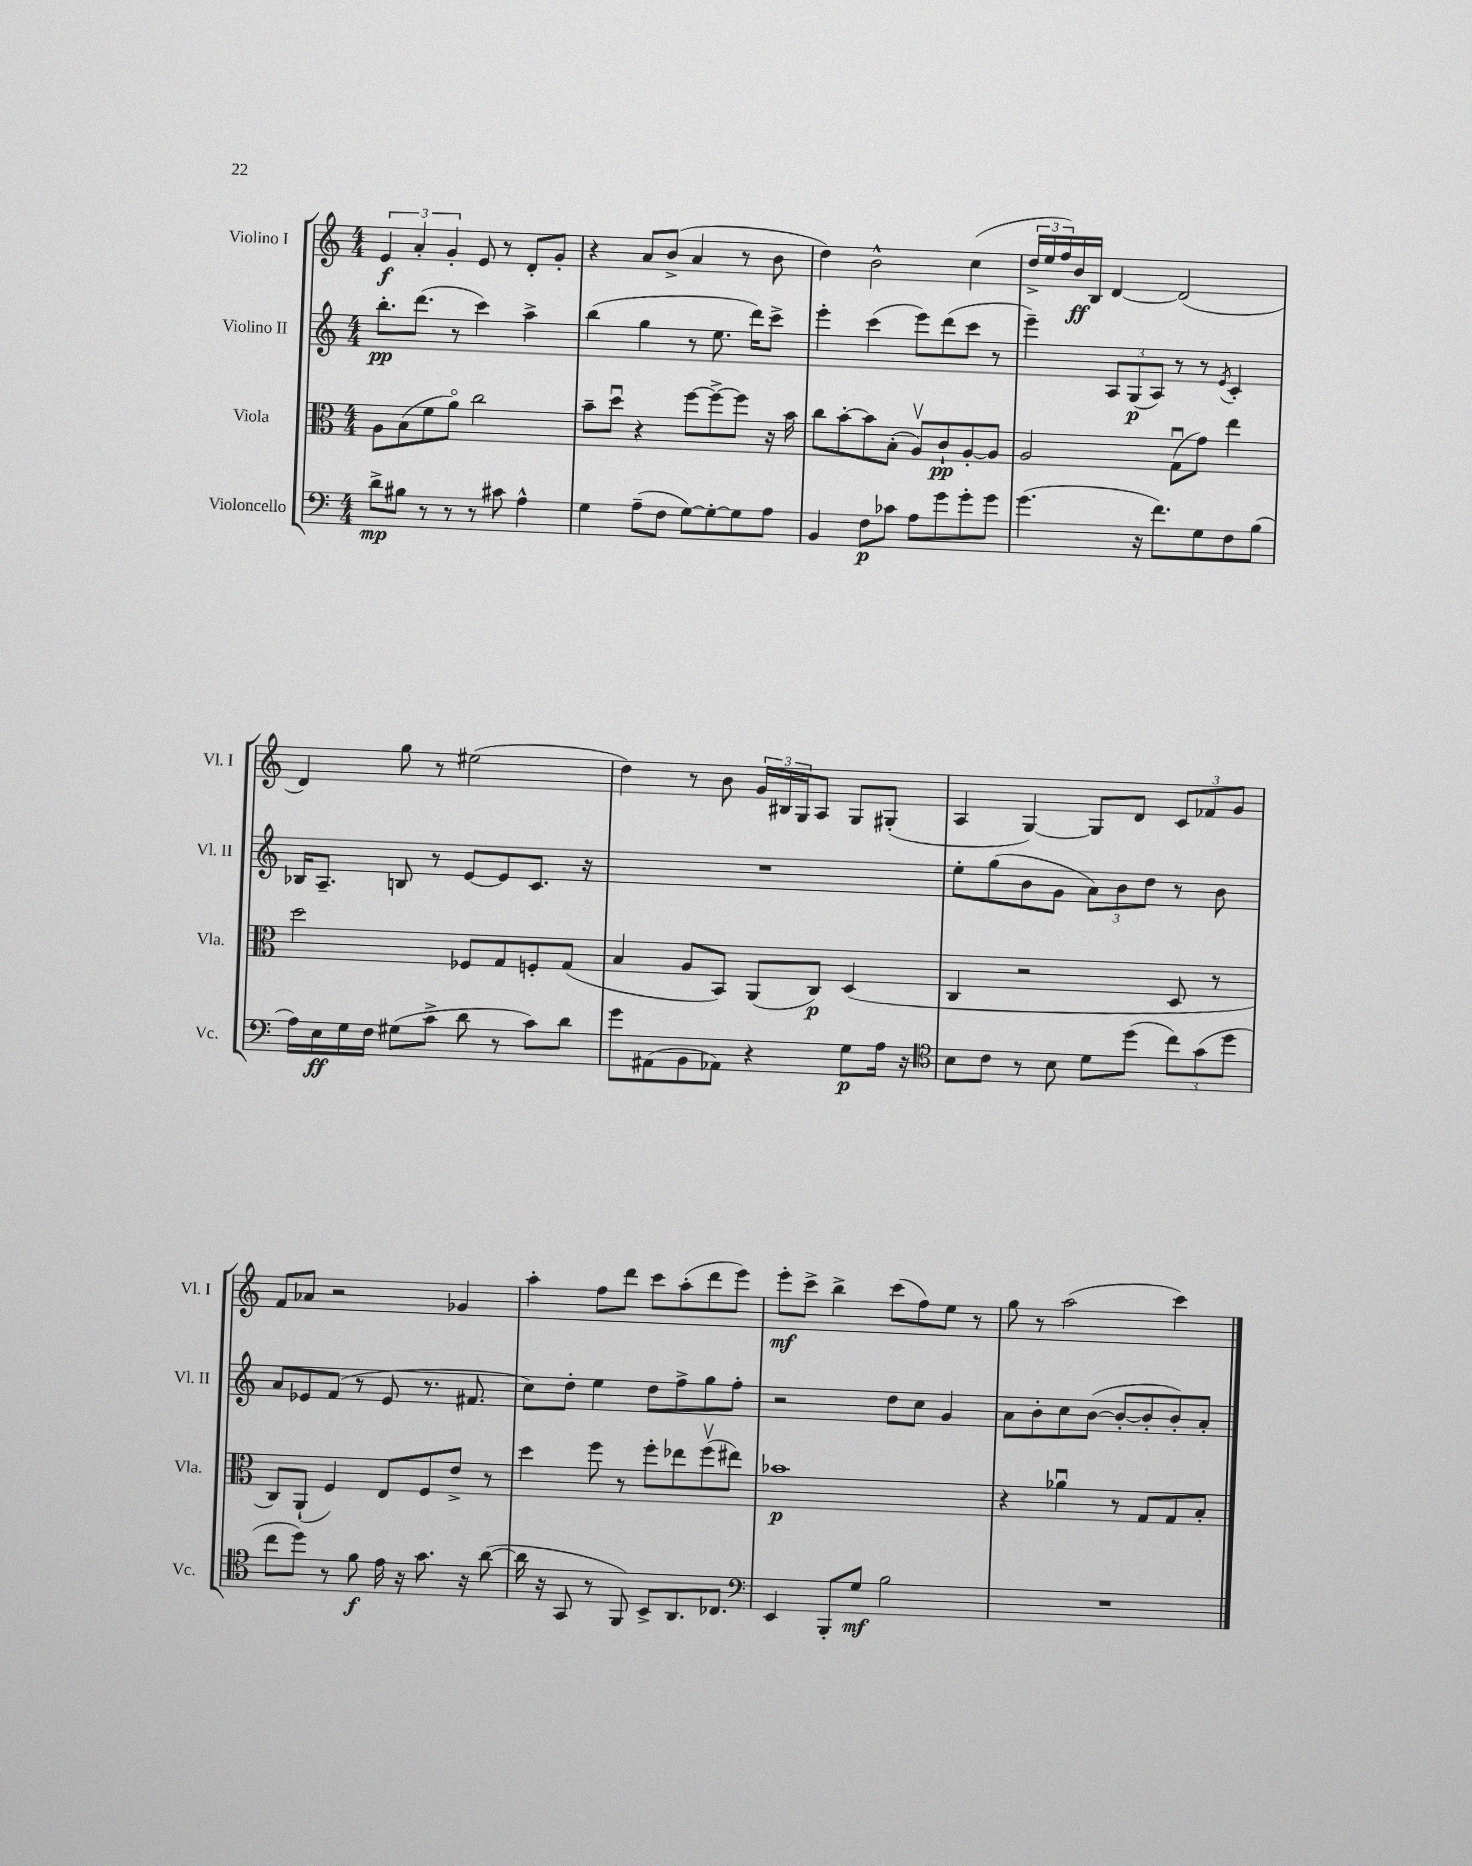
<<
\new StaffGroup <<
\new Staff = "s0" \with { instrumentName = "Violino I" shortInstrumentName = "Vl. I" } {
    \clef treble \key c \major \numericTimeSignature \time 4/4
    \tuplet 3/2 { e'4\f a'4-. g'4-. } e'8 r8 d'8-. g'8-. |
    r4 a'8 b'8->( a'4 r8 b'8 |
    d''4) b'2-^ c''4( |
    \tuplet 3/2 { d''16-> e''16 f''16) } b'16\ff b16 d'4~ d'2( |
    d'4) g''8 r8 eis''2( |
    d''4) r8 b'8 \tuplet 3/2 { g'16 bis16 g16 } a8 g8 gis8-.( |
    a4 g4~) g8 d'8 \tuplet 3/2 { c'8 fes'8 g'8 } |
    f'8 aes'8 r2 ges'4 |
    a''4-. f''8 d'''8 c'''8 a''8-.( d'''8 e'''8) |
    e'''8-.\mf c'''8-> b''4-> c'''8( f''8) e''8 r8 |
    g''8 r8 a''2( c'''4) \bar "|." |
}
\new Staff = "s1" \with { instrumentName = "Violino II" shortInstrumentName = "Vl. II" } {
    \clef treble \key c \major \numericTimeSignature \time 4/4
    b''8.-.\pp d'''8.( r8 c'''4) a''4-> |
    b''4( g''4 r8 e''8. d'''16) c'''8-> |
    e'''4-. c'''4( e'''8) d'''8( c'''8 r8 |
    e'''4--) \tuplet 3/2 { a8 g8\p( a8) } r8 r8 \acciaccatura { e'8 } c'4-. |
    bes16 a8.-- b8 r8 e'8~ e'8 c'8. r16 |
    R1 |
    e''8-. g''8( b'8 g'8 \tuplet 3/2 { a'8) b'8 d''8 } r8 b'8 |
    a'8 ees'8 f'8( r8 ees'8 r8. fis'8. |
    c''8) d''8-. e''4 d''8 f''8-> g''8 f''8-. |
    r2 d''8 c''8 g'4 |
    a'8 b'8-. c''8 b'8~( b'8~-. b'8-. b'8-.) a'8-. \bar "|." |
}
\new Staff = "s2" \with { instrumentName = "Viola" shortInstrumentName = "Vla." } {
    \clef alto \key c \major \numericTimeSignature \time 4/4
    a8 b8( f'8 a'8\flageolet) c''2 |
    b'8-- d''8\downbow r4 f''8~ f''8~-> f''8 r16 b'16 |
    c''8 b'8~-. b'8 b8-.( a8\upbow) c'8-!\pp a8~-. a8 |
    a2 g8\downbow( g'8) e''4 |
    d''2 fes8 g8 f8-. g8( |
    b4 a8 b,8) a,8( c8\p) d4( |
    c4 r2 d8 r8 |
    c8) a,8-!( f4) e8 f8 e'8-> r8 |
    d''4 f''8 r8 f''8-. ees''8 f''8\upbow( eis''8) |
    bes'1\p |
    r4 aes'4\downbow r8 g8 g8 b8-. \bar "|." |
}
\new Staff = "s3" \with { instrumentName = "Violoncello" shortInstrumentName = "Vc." } {
    \clef bass \key c \major \numericTimeSignature \time 4/4
    d'8->\mp bis8 r8 r8 r8 cis'8 a4-^ |
    g4 a8--( f8 g8~) g8~-. g8 a8 |
    b,4 f8\p ces'8 a8 g'8 g'8-. g'8 |
    g'4.( r16 f'8.) g8 f8 b8( |
    a16) e16\ff g16 f16 gis8( c'8-> d'8 r8 c'8) d'8 |
    g'8 ais,8( b,8 aes,8) r4 g8\p a16 r16 |
    \clef tenor b8 c'8 r8 b8 d'8 d''8( \tuplet 3/2 { c''8) g'8( d''8 } |
    c''8 d''8) r8 f'8\f e'16 r16 g'8. r16 a'8~( |
    a'16 r16 g,8 r8 f,8) b,8-> a,8. ces8. |
    \clef bass e,4 b,,8-. g8\mf b2 |
    R1 \bar "|." |
}
>>
>>
\layout { \context { \Score \remove "Bar_number_engraver" } }
